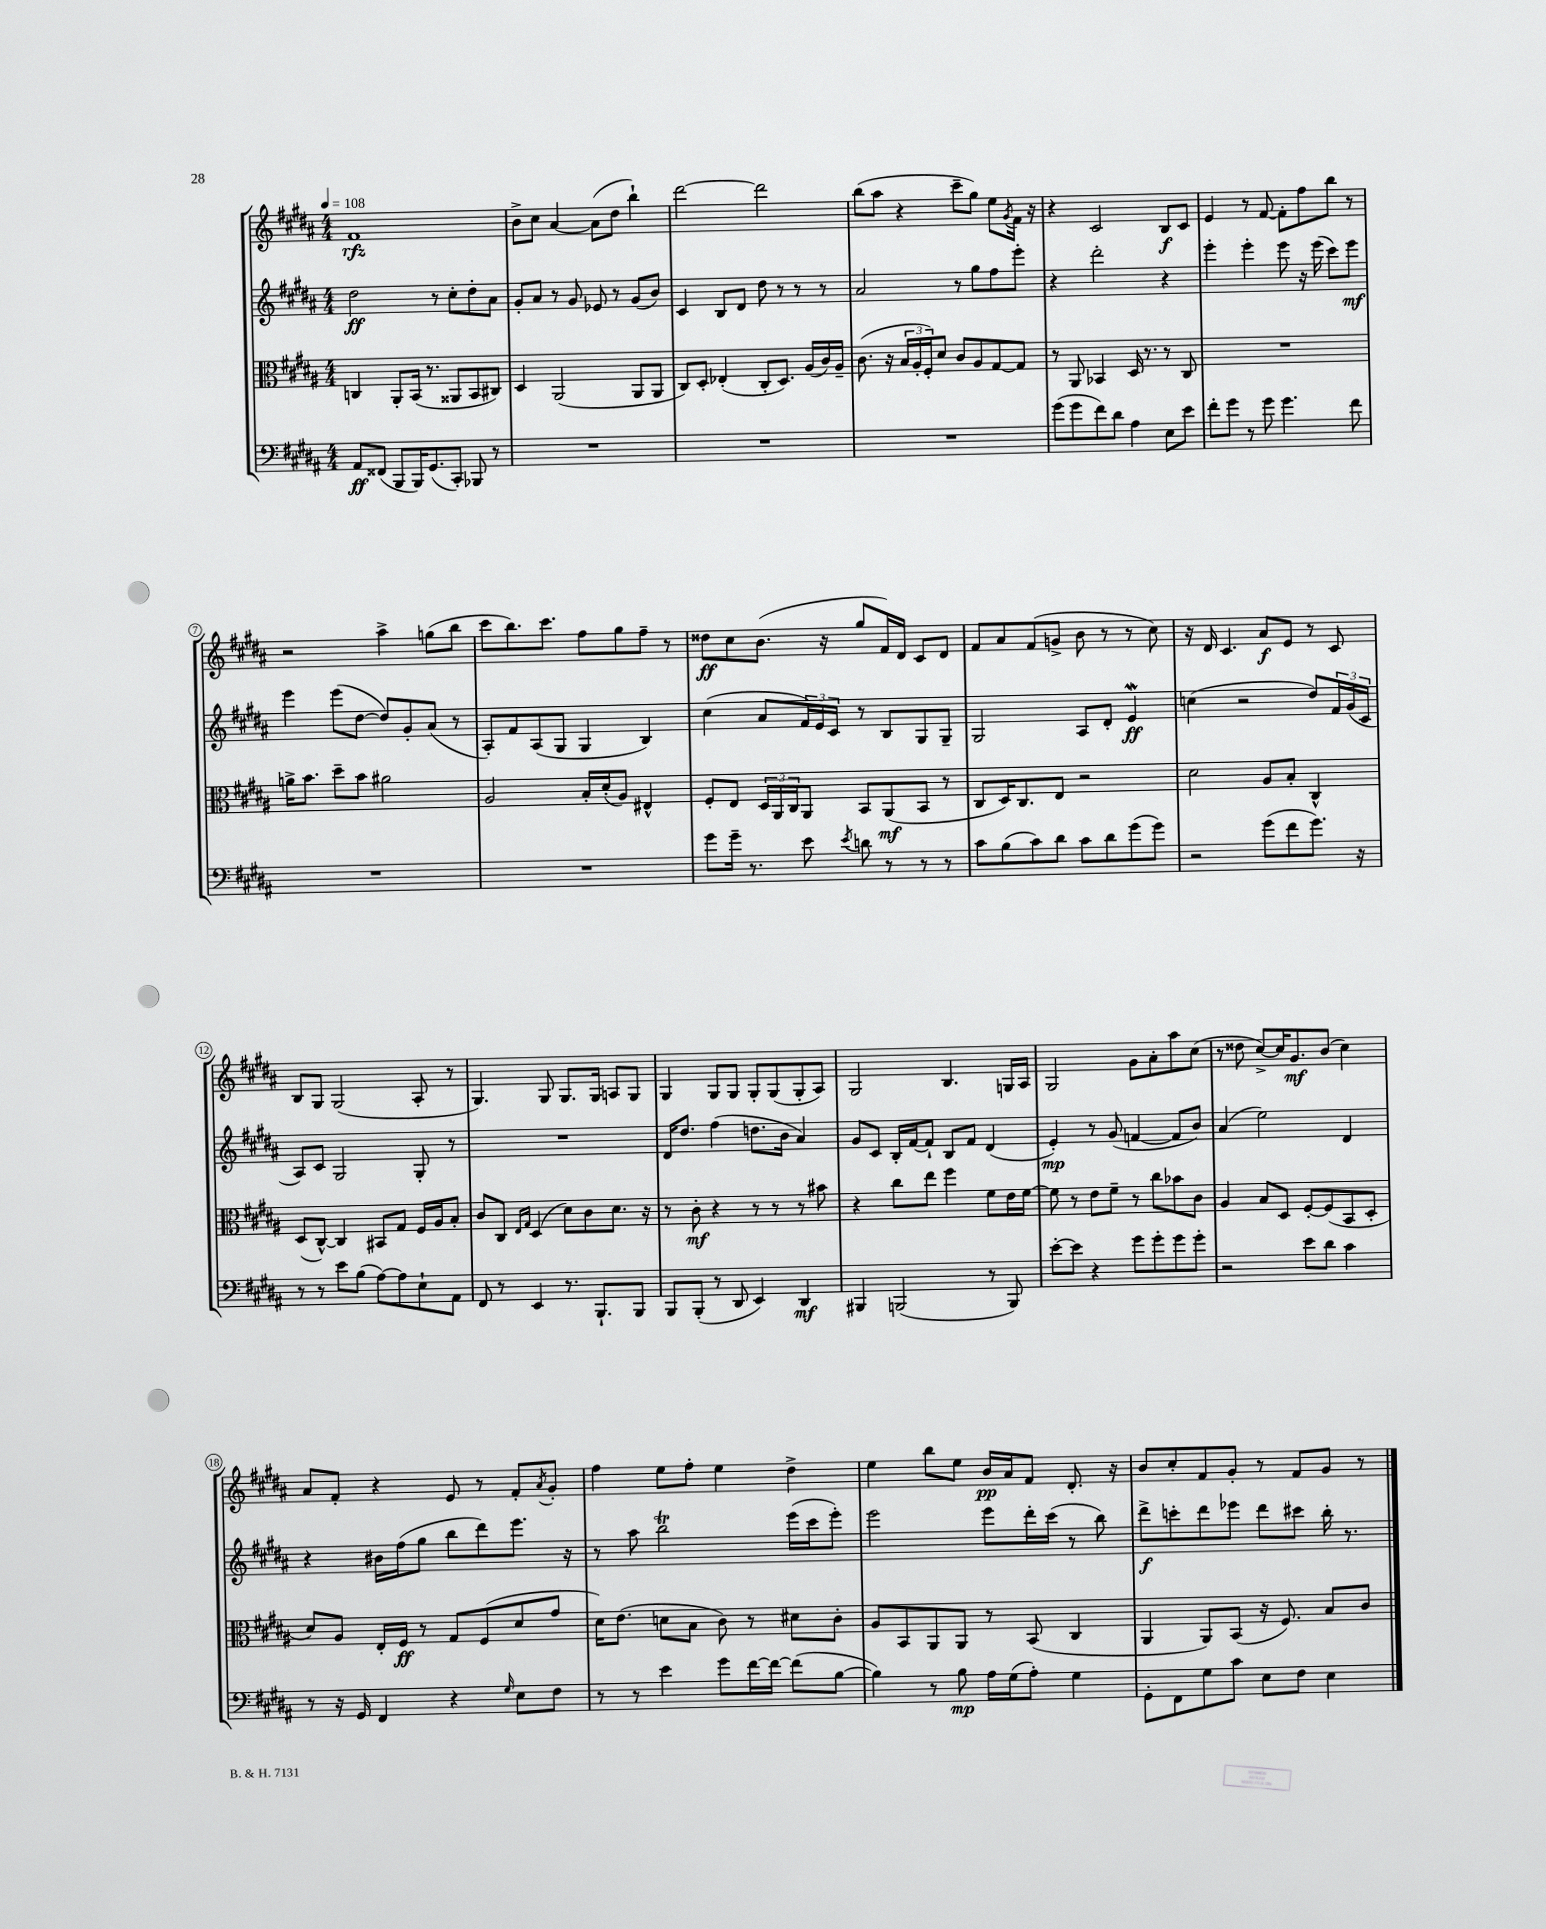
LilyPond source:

<<
\new StaffGroup <<
\new Staff = "s0" {
    \clef treble \key b \major \numericTimeSignature \time 4/4 \tempo 4 = 108
    fis'1\rfz |
    b'8-> cis''8 ais'4~ ais'8( dis''8 b''4-!) |
    dis'''2~ dis'''2 |
    b''8( ais''8 r4 cis'''8-- gis''8) e''8 \acciaccatura { gis'8 } fis'16 r16 |
    r4 cis'2 b8\f cis'8 |
    e'4 r8 fis'8~ fis'8-. fis''8 b''8 r8 |
    r2 ais''4-> g''8( b''8 |
    cis'''8 b''8.) cis'''8. fis''8 gis''8 fis''8-- r8 |
    disis''8\ff cis''8 b'8.( r16 gis''8 fis'16) dis'16 cis'8 dis'8 |
    fis'8 ais'8 fis'8( g'8-> b'8 r8 r8 cis''8) |
    r16 dis'16 cis'4. ais'8\f e'8 r8 cis'8 |
    b8 gis8 gis2( ais8-. r8 |
    gis4.) gis8 gis8. gis16 a8 gis8 |
    gis4 gis8 gis8 gis8-. gis8( gis8-. ais8) |
    gis2 b4. g16 ais16 |
    gis2 gis'8 ais'8-. ais''8 cis''8( |
    r8 disis''8 cis''8~->) cis''16 gis'8.\mf b'8( cis''4) |
    ais'8 fis'8-. r4 e'8 r8 fis'8-. \acciaccatura { ais'8 } gis'8-. |
    fis''4 e''8 fis''8-. e''4 dis''4-> |
    e''4 b''8 e''8 b'16\pp ais'16 fis'8 dis'8.-. r16 |
    b'8 cis''8-. fis'8 gis'8-. r8 fis'8 gis'8 r8 \bar "|." |
}
\new Staff = "s1" {
    \clef treble \key b \major \numericTimeSignature \time 4/4
    dis''2\ff r8 cis''8-. dis''8-. ais'8 |
    gis'8-. ais'8 r8 gis'8 ees'8 r8 gis'8( b'8) |
    cis'4 b8 dis'8 dis''8 r8 r8 r8 |
    ais'2 r8 gis''8 fis''8 e'''8-. |
    r4 dis'''2-. r4 |
    e'''4-. e'''4-. e'''8 r16 e'''16( cis'''8) e'''8\mf |
    e'''4 e'''8( dis''8~ dis''8) gis'8-. ais'8( r8 |
    ais8-.) fis'8 ais8( gis8 gis4 b4) |
    cis''4( ais'8 \tuplet 3/2 { fis'16) e'16 cis'16 } r8 b8 gis8 gis8-- |
    gis2 ais8 dis'8-. e'4\mordent\ff |
    c''4( r2 dis''8) \tuplet 3/2 { fis'16 gis'16( cis'16 } |
    ais8) cis'8 gis2 gis8-. r8 |
    R1 |
    dis'16 dis''8. fis''4( d''8. b'16 ais'4) |
    gis'8 cis'8 b16-. fis'16~ fis'8-! b8 fis'8 dis'4( |
    e'4-.\mp) r8 gis'8( f'4~ f'8 b'8) |
    ais'4( e''2) dis'4 |
    r4 bis'16 fis''16( gis''8 b''8 dis'''8) e'''8. r16 |
    r8 ais''8 b''2\trill e'''16( cis'''16 e'''8-.) |
    e'''2 e'''8 dis'''16-. cis'''16( r8 b''8) |
    dis'''8->\f c'''8-. dis'''8 ees'''8 dis'''8 cis'''8 b''16-. r8. \bar "|." |
}
\new Staff = "s2" {
    \clef alto \key b \major \numericTimeSignature \time 4/4
    c4 ais,8-. b,16( r8. aisis,8 b,8 cis8) |
    dis4 ais,2( ais,8 ais,8 |
    cis8) dis8-. ees4-.( cis8-. dis8.) ais16( cis'16) ais16-- |
    cis'8.( r16 \tuplet 3/2 { b16 ais16-. fis16-.) } dis'8 cis'8 ais8 gis8~ gis8 |
    r8 ais,8 bes,4 dis16 r8. r8 cis8 |
    R1 |
    a'16-> b'8. dis''8-- b'8 ais'2 |
    ais2 b16-. dis'16-.( ais8) eis4-^ |
    fis8-. e8 \tuplet 3/2 { dis16 ais,16 cis16 } ais,8 b,8 ais,8\mf( b,8 r8 |
    cis8 dis16) cis8. e8 r2 |
    dis'2 ais8 b8-. cis4-^ |
    dis8( cis8~-^) cis4 bis,8 gis8 fis16 ais16 b8-. |
    cis'8 cis8 \grace { e16 gis16 } dis4( dis'8) cis'8 dis'8. r16 |
    r8 cis'8-.\mf r4 r8 r8 r8 bis'8 |
    r4 cis''8 e''8 fis''4 fis'8 e'16 fis'16~ |
    fis'8 r8 e'8 fis'8-- r8 cis''8 bes'8 cis'8 |
    ais4 b8 dis8 fis8~-. fis8( b,8 dis8-. |
    dis'8) ais8 e16-. fis16\ff r8 gis8 fis8( dis'8 gis'8 |
    dis'16) e'8.( d'8 b8 cis'8) r8 dis'8 cis'8-. |
    ais8 b,8 ais,8 ais,8 r8 b,8( cis4 |
    ais,4 ais,8) b,8( r16 fis8.) b8 cis'8 \bar "|." |
}
\new Staff = "s3" {
    \clef bass \key b \major \numericTimeSignature \time 4/4
    ais,8\ff fisis,8( b,,8 b,,16) gis,8.( cis,8-.) bes,,8 r8 |
    R1 |
    R1 |
    R1 |
    gis'8( gis'8 fis'8) dis'8 ais4 e8 e'8 |
    fis'8-. gis'8 r8 gis'8 gis'4. fis'8 |
    R1 |
    R1 |
    gis'8 gis'16-- r8. e'8 \acciaccatura { e'8 } d'8 r8 r8 r8 |
    cis'8 b8( cis'8) dis'8 cis'8 dis'8 gis'8( gis'8) |
    r2 gis'8( fis'8 gis'8.) r16 |
    r8 r8 e'8 b8( ais8~) ais8 e8-! ais,8 |
    fis,8 r8 e,4 r8. b,,8.-! b,,8 |
    b,,8 b,,8-.( r8 dis,8 e,4) dis,4\mf |
    bis,,4 b,,2( r8 b,,8) |
    e'8~-. e'8 r4 gis'8 gis'8-. gis'8 gis'8-. |
    r2 e'8 dis'8 cis'4 |
    r8 r16 gis,16 fis,4 r4 \grace { gis16 } e8 fis8 |
    r8 r8 e'4 gis'8 fis'16~ fis'16~ fis'8( b8~ |
    b4) r8 b8\mp ais16 gis16( ais8-.) gis4 |
    gis,8-. fis,8 gis8 cis'8 e8 fis8 e4 \bar "|." |
}
>>
>>
\layout { \context { \Score \override BarNumber.stencil = #(make-stencil-circler 0.1 0.3 ly:text-interface::print) } }
